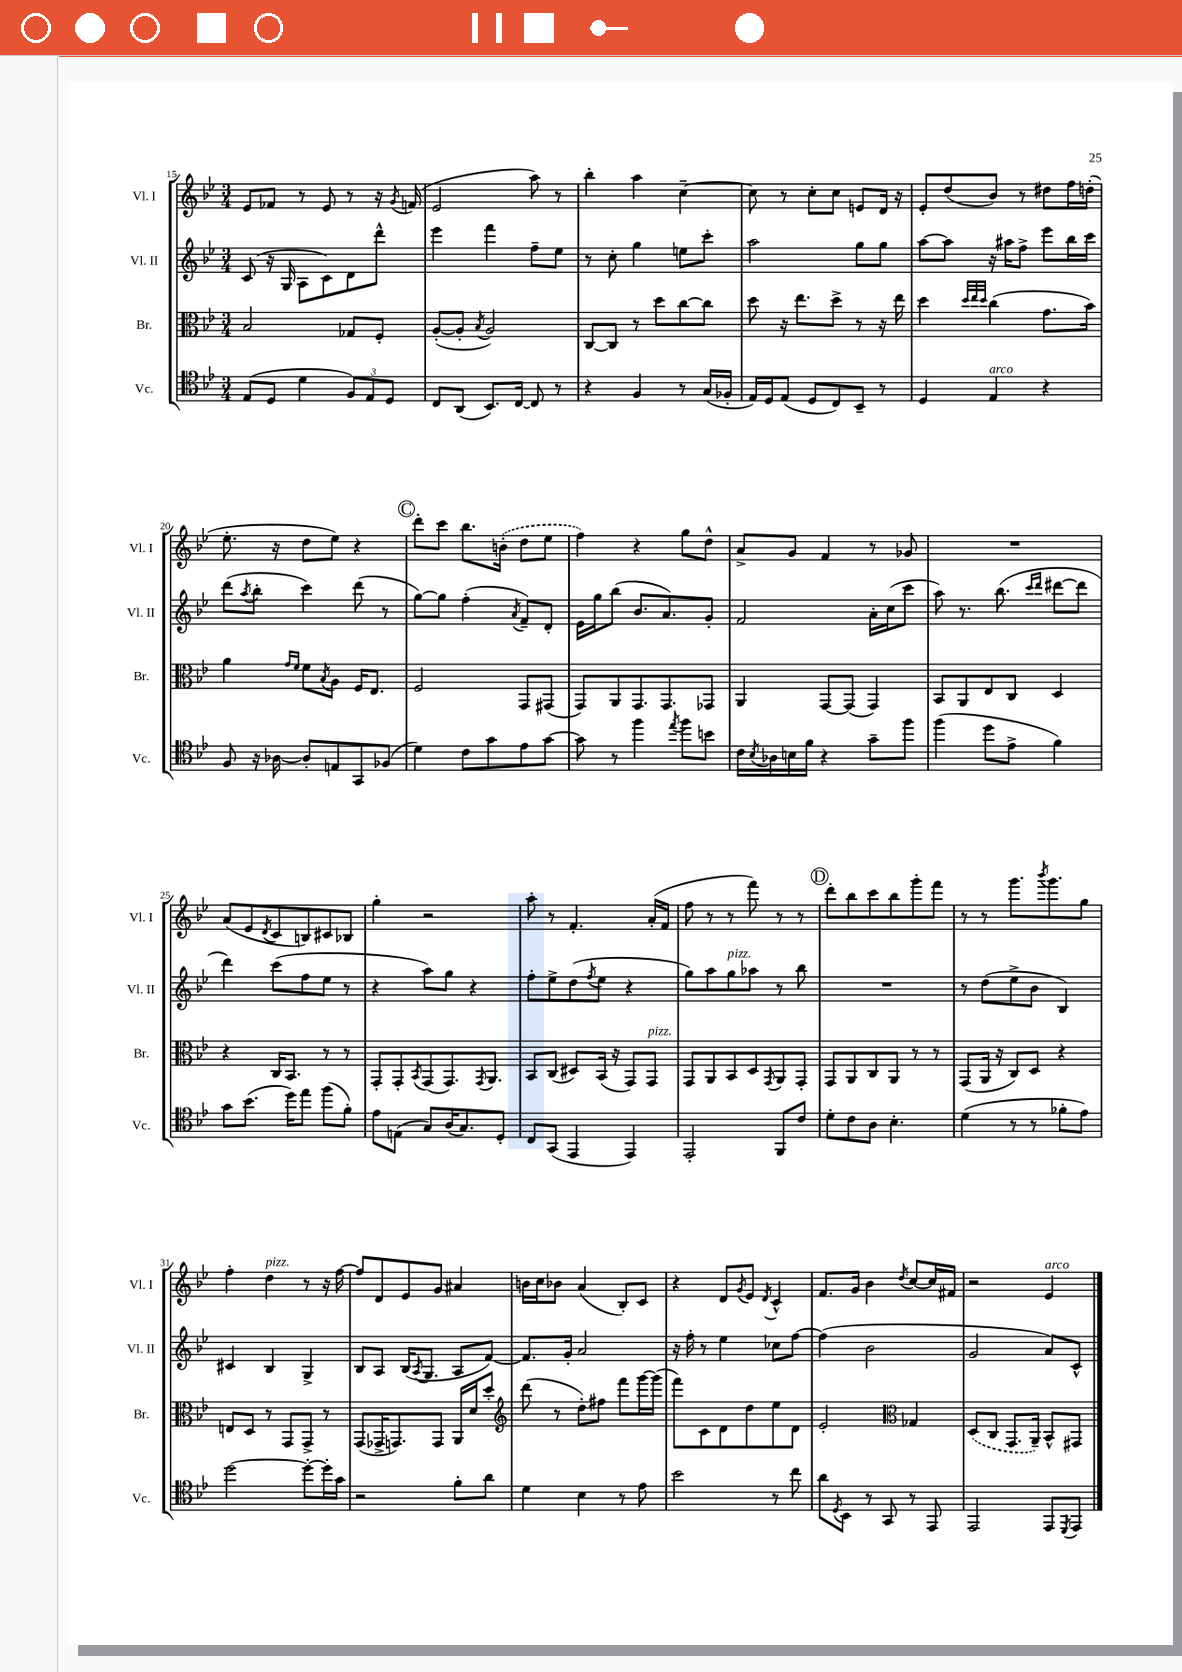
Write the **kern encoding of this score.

**kern	**kern	**kern	**kern
*part4	*part3	*part2	*part1
*staff4	*staff3	*staff2	*staff1
*I"Vc.	*I"Br.	*I"Vl. II	*I"Vl. I
*I'Vc.	*I'Br.	*I'Vl. II	*I'Vl. I
*clefC4	*clefC3	*clefG2	*clefG2
*k[b-e-]	*k[b-e-]	*k[b-e-]	*k[b-e-]
*M3/4	*M3/4	*M3/4	*M3/4
=15	=15	=15	=15
(8E-/L	2B-/	(8c/	8e-/L
8D/J	.	16r	8f-X/J
.	.	16G/	.
4d\	.	8A\L	8r
.	.	8c\)	8e-/
12F/L)	8G-X/L	8d\	8r
12E-/	.	.	.
.	8F'/J	8ddd^^\J	16r
12D/J	.	.	.
.	.	.	8qg/
.	.	.	(16fn/
=16	=16	=16	=16
8C/L	([8A'/L	4eee-\	2e-/
(8AA/J	8A'/J]	.	.
.	8qB-/	.	.
8.BB-/L)	2A/)	4fff\	.
[16C/Jk	.	.	.
8C/]	.	8ff~\L	8aa\)
8r	.	8ee-\J	8r
=17	=17	=17	=17
4r	[8C/L	8r	4bb-'\
.	8C/J]	8cc'\	.
4F/	8r	4gg\	4aa\
.	8dd\L	.	.
8r	[8cc\	8een\L	[4cc~\
(16G/LL	8cc\J]	8ccc'\J	.
16F-X'/JJ	.	.	.
=18	=18	=18	=18
16E-/LL)	8dd\	2aa\	8cc\]
16D/J	.	.	.
(8E-/J	16r	.	8r
.	8.ee-\L	.	.
8D/L	.	.	8cc'\L
8C/)	8dd^\J	.	8cc\J
8BB-~/J	8r	8gg\L	8en/L
8r	16r	8gg\J	16d/Jk
.	16ee-\	.	16r
=19	=19	=19	=19
4D/	4dd\	[8aa\L	8e-'/L
.	.	8aa\J]	(8dd/
.	32qqdd/LLL	.	.
.	32qqee-/	.	.
.	32qqdd/JJJ	.	.
!LO:TX:a:i:t=arco	!	!	!
4E-/	(4cc\	16r	8b-/J)
.	.	16aa#X\KL	.
.	.	8ff^\J	8r
4r	8.g\L	8eee-\L	8dd#X\L
.	.	16bb-\L	16ff\L
.	16b-\Jk)	16ccc\JJ	(16ddn'\JJ
!!LO:LB:g=z
=20	=20	=20	=20
8F/	4a\	(8ddd\L	8.ee-'\
.	.	8qaa/	.
16r	.	8bb-'\J	.
[16A-X\	.	.	16r
.	16qqg/LL	.	.
.	16qqf/JJ	.	.
8A-'/L]	8f\L	4ccc\)	8dd\L
.	8qB-/	.	.
8En/	8A\J	.	8ee-\J)
8GG/	16F/KL	(8ddd\	4r
.	8.E-/J	.	.
(8F-X/J	.	8r	.
!!LO:REH:place=s1:t=C
=21	=21	=21	=21
4d\)	2F/	[8gg\L)	8ddd'\L
.	.	8gg\J]	8ccc\J
8c\L	.	(4ff'\	8.bb-\L
8g\	.	.	.
.	.	.	(16bn'\Jk
.	.	8qa/	.
8e-\	8GG/L	8f~/L)	8dd\L
[8g\J	(8GG#X/J	8d'/J	8ee-\J
=22	=22	=22	=22
8g\]	8GG/L)	16e-\LL	4ff\)
.	.	16gg\J	.
8r	8AA/	(8bb-\J	.
4ff\	8.GG/	8.b-/L	4r
.	8.GG/	8.a/)	.
8qee-/	.	.	.
8ff\L	.	.	8gg\L
8bn\J	8GG-X/J	8g'/J	8dd^^\J
=23	=23	=23	=23
16c\LL	4AA/	2f/	8a^/L
8qB-/	.	.	.
16A-X\	.	.	.
16Bn\	.	.	8g/J
16f\JJ	.	.	.
4r	[8GG/L	.	4f/
.	(8GG/J]	.	.
8g~\L	4GG/)	16a'\LL	8r
.	.	(16cc\J	.
8ff\J	.	8ccc\J	8g-X/
=24	=24	=24	=24
(4ff\	8BB-/L	8aa\)	2.r
.	8AA/	8.r	.
8dd\L	8E-/	.	.
.	.	(8.bb-\	.
8e-^\J	8C/J	.	.
.	.	16qqccc/LL	.
.	.	16qqddd/JJ	.
4f\)	4D/	[8ddd#X\L	.
.	.	8ddd#\J]	.
!!LO:LB:g=z
=25	=25	=25	=25
8g\L	4r	4ddd\)	(8a/L
(8.b-\J	.	.	8e-/
.	.	.	8qd/
.	16C/KL	(8ccc\L	8c/
16dd\KL)	8.BB-/J	.	.
8ee-\J	.	8ff\	8Bn/)
(8ff\L	8r	8ee-\J	8c#X/
8f'\J)	8r	8r	8B-X/J
=26	=26	=26	=26
8e-\L	8GG'/L	4r	4gg'\
(8En\J	8GG'/	.	.
.	8qBB-/	.	.
8G/L)	(8GG/	8aa\L)	2r
(16A/K	8.GG/)	8gg\J	.
8.G/)	.	.	.
.	.	4r	.
.	8qGG/	.	.
.	8.AA/J	.	.
8D'/J	.	.	.
=27	=27	=27	=27
8C/L	8BB-/L	8ff'\L	8aa'\
(8GG/J	(8C/J	8ee-^\	8r
4EE-/	8D#X/L)	(8dd\	4.f'/
.	.	8qff/	.
.	(16BB-/Jk	8ee-\J	.
.	16r	.	.
4EE-/)	8GG/L)	4r	.
!	!LO:TX:a:i:t=pizz.	!	!
.	8GG/J	.	(16a'/LL
.	.	.	16f/JJ
=28	=28	=28	=28
2EE-'/	8GG/L	8gg\L)	8ff\
.	8AA/	8aa\	8r
!	!	!LO:TX:a:i:t=pizz.	!
.	8BB-/	8gg\	8r
.	8D/	8aa-X\J	8fff\)
.	8qGG/	.	.
8FF/L	8AA/	8r	8r
8c/J	8GG'/J	8bb-\	8r
!!LO:REH:place=s1:t=D
=29	=29	=29	=29
8d'\L	8GG/L	2.r	8ddd'\L
8c\	8AA/	.	8bb-\
8A\J	8C/	.	8ccc\
4.B-'\	8AA/J	.	8bb-\
.	8r	.	8ggg'\
.	8r	.	8fff\J
=30	=30	=30	=30
(4d\	(8GG/L	8r	8r
.	16AA/Jk	(8dd\L	8r
.	16r	.	.
8r	8C/L)	8ee-^\	8.ggg\L
8r	8D/J	8b-\J	.
.	.	.	8qbbb-/
.	.	.	8.ggg\
8f-X'\L	4r	4B-/)	.
8e-\J)	.	.	8gg\J
!!LO:LB:g=z
=31	=31	=31	=31
[2dd\	8En/L	4c#X/	4ff'\
.	8D/J	.	.
!	!	!	!LO:TX:a:i:t=pizz.
.	8r	4B-/	4dd\
.	8GG/L	.	.
8dd'\L_	8GG^/J	4G^/	8r
16dd'\L]	8r	.	16r
16g\JJ	.	.	[16ff\
=32	=32	=32	=32
2r	(8GG/L	8B-/L	8ff/L]
.	16GG-X^/K	8A/J	8d/
.	8.GGn/)	.	.
.	.	(16B-/KL	8e-/
.	.	8qA/	.
.	.	8.G/J	.
.	8GG/J	.	8g/J
8f'\L	16AA/LL	8A/L	4a#X/
.	16d/J	.	.
8a\J	8dd'/J	[8f/J)	.
=33	=33	=33	=33
*	*clefG2	*	*
4d\	(8ddd\	8.f/L]	16bn\LL
.	.	.	16cc\J
.	8r	.	8b-X\J
.	.	16g'/Jk	.
4B-\	8dd'\L)	2a/	(4a/
.	8ff#X\J	.	.
8r	8fff\L	.	8B-'/L)
8e-\	[16ggg\L	.	8c/J
.	(16ggg\JJ]	.	.
=34	=34	=34	=34
2b-\	8fff\L)	16r	4r
.	.	16ff'\	.
.	8c\	8r	.
.	8d\	4ee-\	8d/L
.	.	.	8qg/
.	8dd\	.	8e-/J
.	.	.	8qd/
8r	8ee-\	8cc-X\L	4c^^/
8cc\	8d\J	[8ff\J	.
=35	=35	=35	=35
8a\L	2e-'/	(4ff\]	8.f/L
8qD/	.	.	.
8BB-\J	.	.	.
.	.	.	16g/Jk
8r	.	2b-\	4b-\
8GG/	.	.	.
*	*clefC3	*	*
.	.	.	8qdd/
8r	4G-X/	.	[8cc/L
8EE-/	.	.	16cc/L]
.	.	.	16f#X/JJ
=36	=36	=36	=36
2EE-/	(8D/L	2g/	2r
.	8C/J	.	.
.	8.GG/L	.	.
.	16AA~/Jk)	.	.
!	!	!	!LO:TX:a:i:t=arco
8EE-/L	8BB-^^/L	8a/L)	4e-/
8qDD/	.	.	.
8EE-/J	8GG#X/J	8c^^/J	.
==	==	==	==
*-	*-	*-	*-
